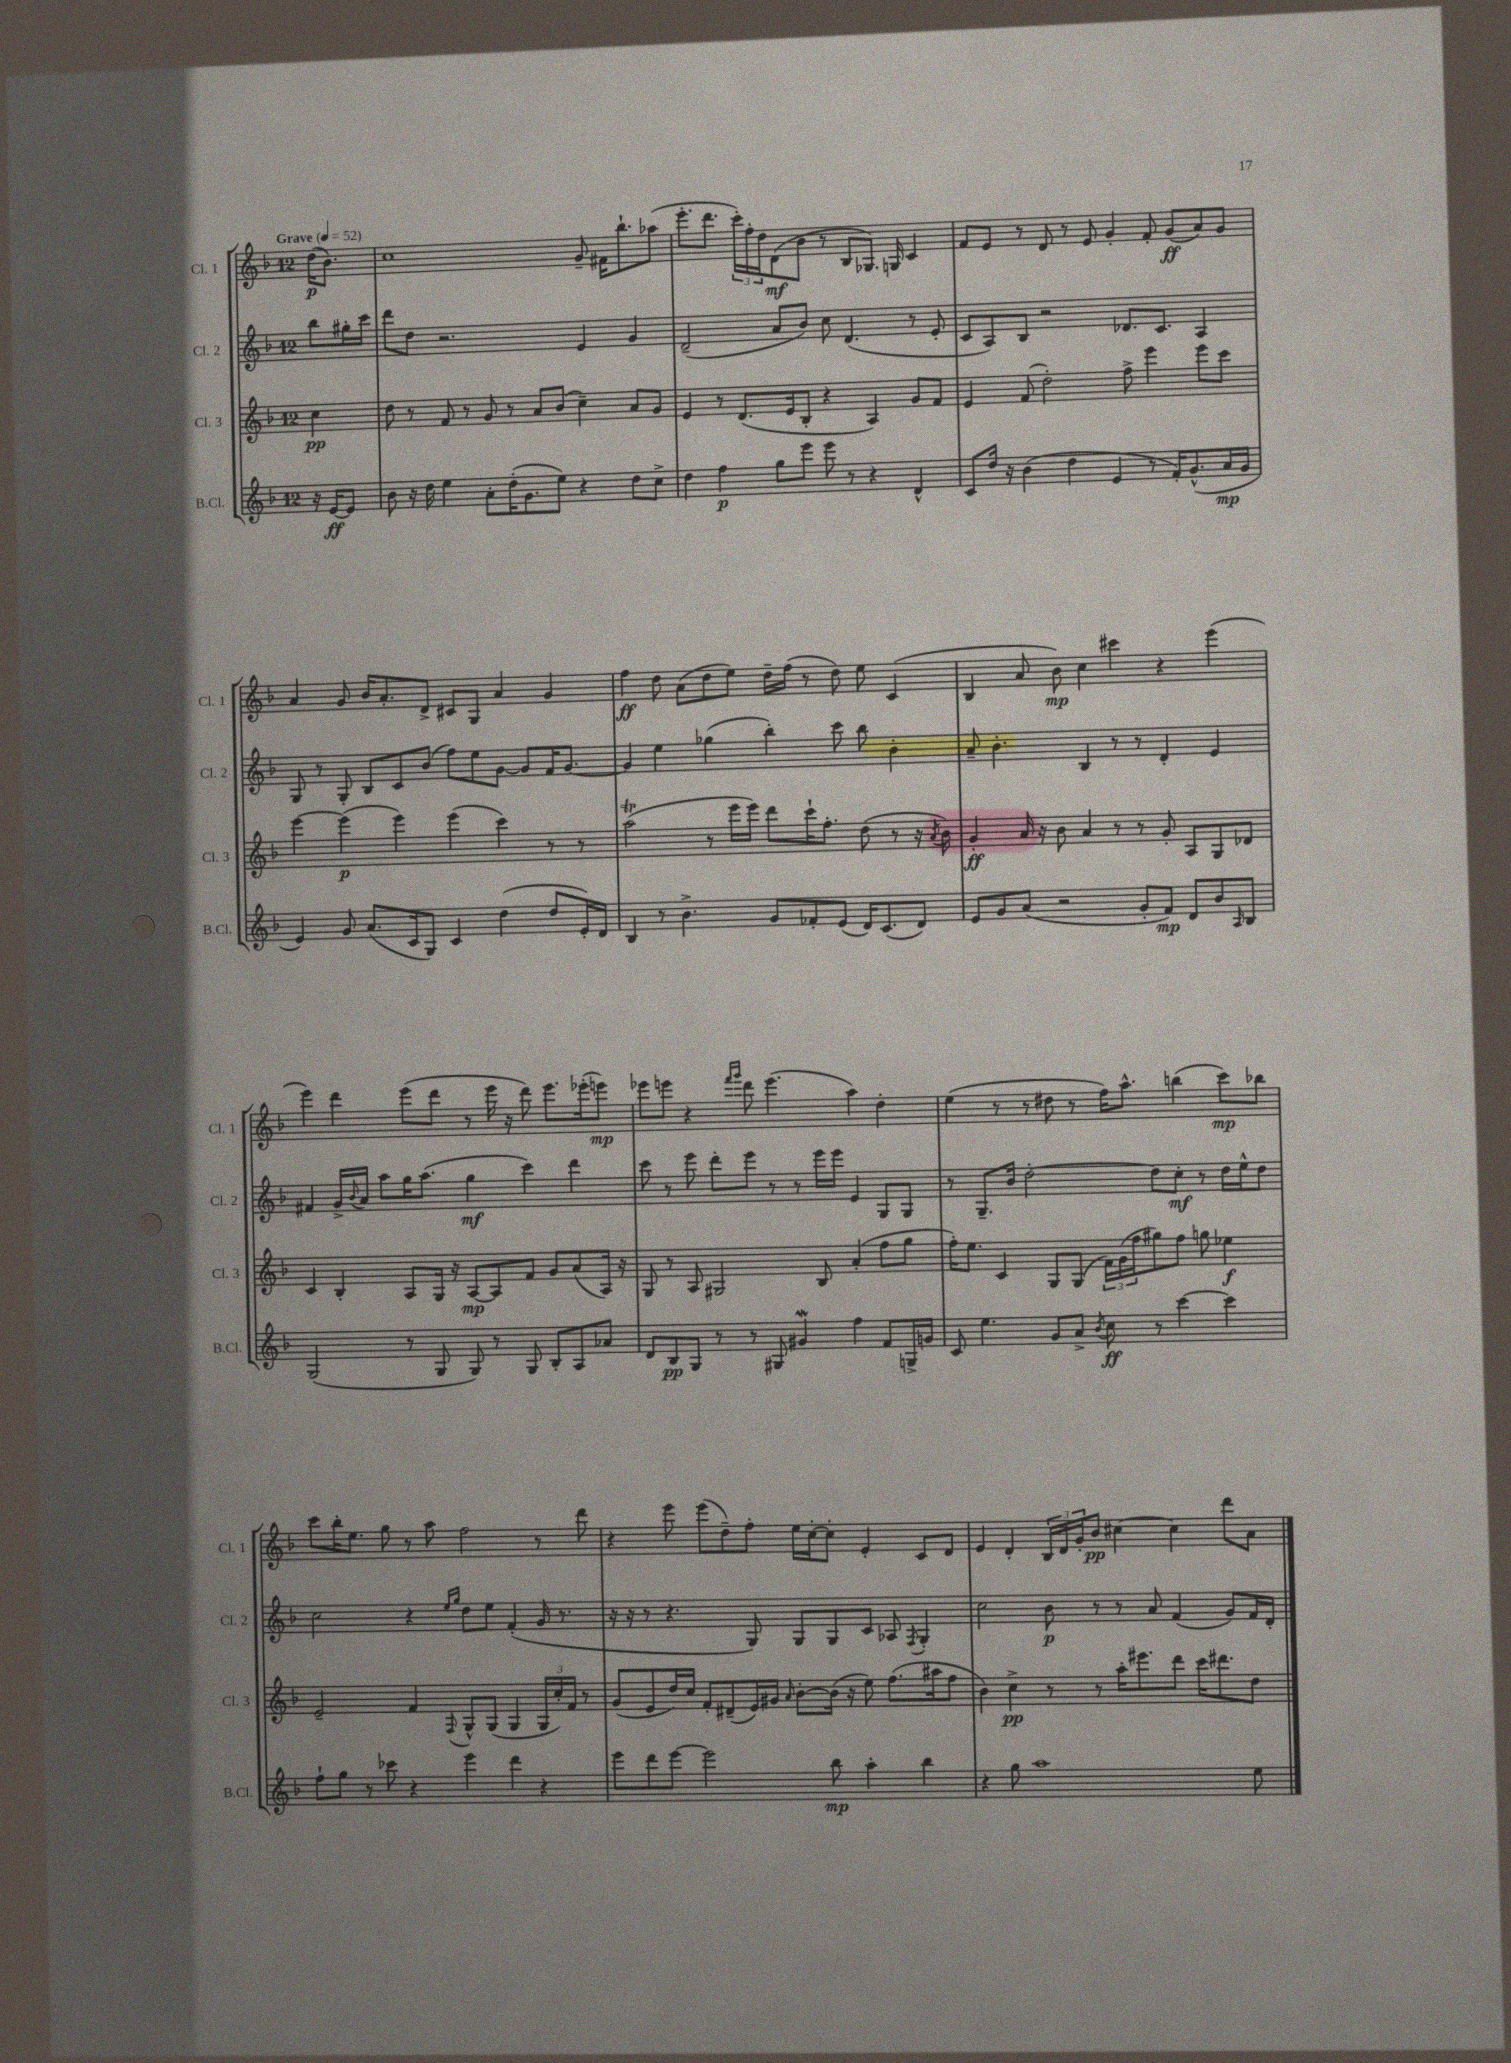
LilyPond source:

<<
\new StaffGroup <<
\new Staff = "s0" \with { instrumentName = "Cl. 1" shortInstrumentName = "Cl. 1" } {
    \clef treble \key f \major \once \override Staff.TimeSignature.style = #'single-digit \time 12/8 \partial 4 \tempo "Grave" 4 = 52
    d''16\p( bes'8.) |
    c''1 g'8-- fis'16 bes''8.-! aes''8( |
    e'''8.-. d'''8. \tuplet 3/2 { c'''16-.) f''16-. d''16 } d'8\mf( bes'8 r8 bes8 ges8.) g16 c'4 |
    f'8 e'8 r8 d'8 r8 e'8 g'4-. f'8-. g'8\ff( a'8) g'8 |
    a'4 g'8 bes'16 a'8.-. d'8-> cis'8 g8 a'4 g'4 |
    f''4\ff d''8 a'8( d''8 e''8) d''16-- f''16( r8 d''8) e''8 c'4( |
    bes4 a'8 bes'8\mp) c''4 cis'''4 r4 e'''4( |
    e'''4) d'''4 e'''8( d'''8 r8 e'''16 r16 d'''8) e'''8. ees'''16-.( e'''8\mp) |
    ees'''8 e'''8 r4 \grace { f'''16 g'''16 } d'''8 e'''4.( a''4) d''4-. |
    e''4( r8 r8 dis''8 r8 f''16) a''8.-^ b''4( c'''8\mp) bes''8 |
    c'''8 bes''16-. e''8. g''8 r8 a''8 f''2 r8 d'''8 |
    r4 e'''8 e'''8( d''8--) f''8-. e''16 c''16~-. c''8-. e'4-. c'8 d'8 |
    e'4 d'4-. \tuplet 3/2 { bes16 d'16 g'16-. } bes'8\pp cis''4~ cis''4 d'''8 a'8 \bar "|." |
}
\new Staff = "s1" \with { instrumentName = "Cl. 2" shortInstrumentName = "Cl. 2" } {
    \clef treble \key f \major \once \override Staff.TimeSignature.style = #'single-digit \time 12/8 \partial 4
    bes''8 gis''16-. c'''16 |
    d'''8 d''8 r2. e'4 g'4 |
    d'2--( a'8 bes'8) c''8 d'4.( r8 e'8-. |
    c'8 a8) bes8 r2 des'8. c'8. a4 |
    g8 r8 g8-. bes8 c'8 bes'8( f''8) e''8 g'8~ g'8 f'16 g'8.~ |
    g'4 e''4 ges''4( bes''4-.) c'''8 bes''8 bes'4-. |
    a'8-- bes'4.-. bes4 r8 r8 d'4-. e'4 |
    fis'4 g'16-> \appoggiatura { bes'8 } a'16 a''8 g''16 a''8.( g''4\mf c'''4) d'''4 |
    c'''8 r8 e'''8 d'''8-. e'''8 r8 r8 e'''16 e'''16 e'4 g8 g8 |
    r8 g8.-- bes'16 d''2~-. d''8 c''8-.\mf r8 d''16 e''16-^ d''8 |
    c''2 r4 \grace { e''16 g''16 } d''8 e''8 f'4-.( g'16 r8. |
    r16 r16 r8 r4. g8) g8 g8 c'8 aes8 \acciaccatura { f8 } g4-. |
    c''2 bes'8\p r8 r8 a'8 f'4( g'8) f'16 d'16-. \bar "|." |
}
\new Staff = "s2" \with { instrumentName = "Cl. 3" shortInstrumentName = "Cl. 3" } {
    \clef treble \key f \major \once \override Staff.TimeSignature.style = #'single-digit \time 12/8 \partial 4
    c''4\pp |
    d''8 r8 f'8 r8 g'8 r8 a'8 bes'8( c''4--) a'8 g'8 |
    e'4 r8 d'8.( e'16 bes8-. r4 a4) g'8 f'8 |
    e'4 f'8( d''2-.) f''8-> e'''4 e'''8 c'''8 |
    e'''4~ e'''4\p( e'''4) e'''4( c'''4) r8 r8 |
    a''2\trill( r8 e'''16 e'''16) d'''8 c'''16-! f''8.-. d''8( r8 r16 \acciaccatura { a'8 } bes'16) |
    g'4-.\ff a'16 r16 bes'8 a'4 r8 r8 g'8-. a8 g8 des'8 |
    c'4 bes4-. a8 g16 r16 a8~\mp a8 f'8 g'8 a'8( a16) r16 |
    g8 r8 a8 gis2 bes8 a'4-.( f''8 g''8 |
    f''16-.) e''8. c'4 g8 g8( \tuplet 3/2 { f'16) g'16( f''16 } gis''8) f''8 g''8 ees''4\f |
    e'2-- f'4 \appoggiatura { f8 } g8-^ g8( g4 \tuplet 3/2 { g16 c''16-.) f'16 } r8 |
    g'8( e'8 d''16) c''16 f'8-. dis'8--( e'16) gis'16 \grace { a'16 } bes'8~-. bes'16( r16 e''8) f''8.( ais''16 f''8 |
    bes'4) c''4->\pp r8 r8 a''16-. eis'''8. d'''8 c'''16 dis'''8. d''8 \bar "|." |
}
\new Staff = "s3" \with { instrumentName = "B.Cl." shortInstrumentName = "B.Cl." } {
    \clef treble \key f \major \once \override Staff.TimeSignature.style = #'single-digit \time 12/8 \partial 4
    r16 e'16~\ff e'8 |
    bes'8 r16 d''16 e''4 a'8-. d''16-.( g'8. e''8) r4 d''8 c''8-> |
    d''4 f''4\p g''8 e'''8 e'''8 r8 r4 d'4-^ |
    c'8 d''16 r16 bes'4( d''4 e'4 r8 f'16-.) g'8.-^( a'16\mp g'16 |
    e'4) g'8 a'8.( c'16 g8) c'4 d''4( d''8 e'16-.) d'16 |
    bes4 r8 bes'4.-> g'8 fes'8-. e'8( d'16) c'8.( d'8) |
    e'8 g'8 a'8( r2 g'8-. f'8\mp) d'8 bes'8 \grace { a16 } bes8 |
    g2( r8 g8 g8) r8 g8 bes8-. a8 aes'8 |
    d'8 bes8\pp g8 r8 r8 gis8 gis'4\mordent f''4 f'8 g16-> g'16 |
    c'8 e''4. g'8 a'8-> \acciaccatura { bes'8 } c''8\ff r8 c'''4~ c'''4 |
    f''8-! g''8 r8 ces'''8 r4 e'''4 d'''4 r4 |
    e'''8 d'''8 e'''8~ e'''2 bes''8\mp a''4-. bes''4 |
    r4 g''8 a''1 e''8 \bar "|." |
}
>>
>>
\layout { \context { \Score \remove "Bar_number_engraver" } }
